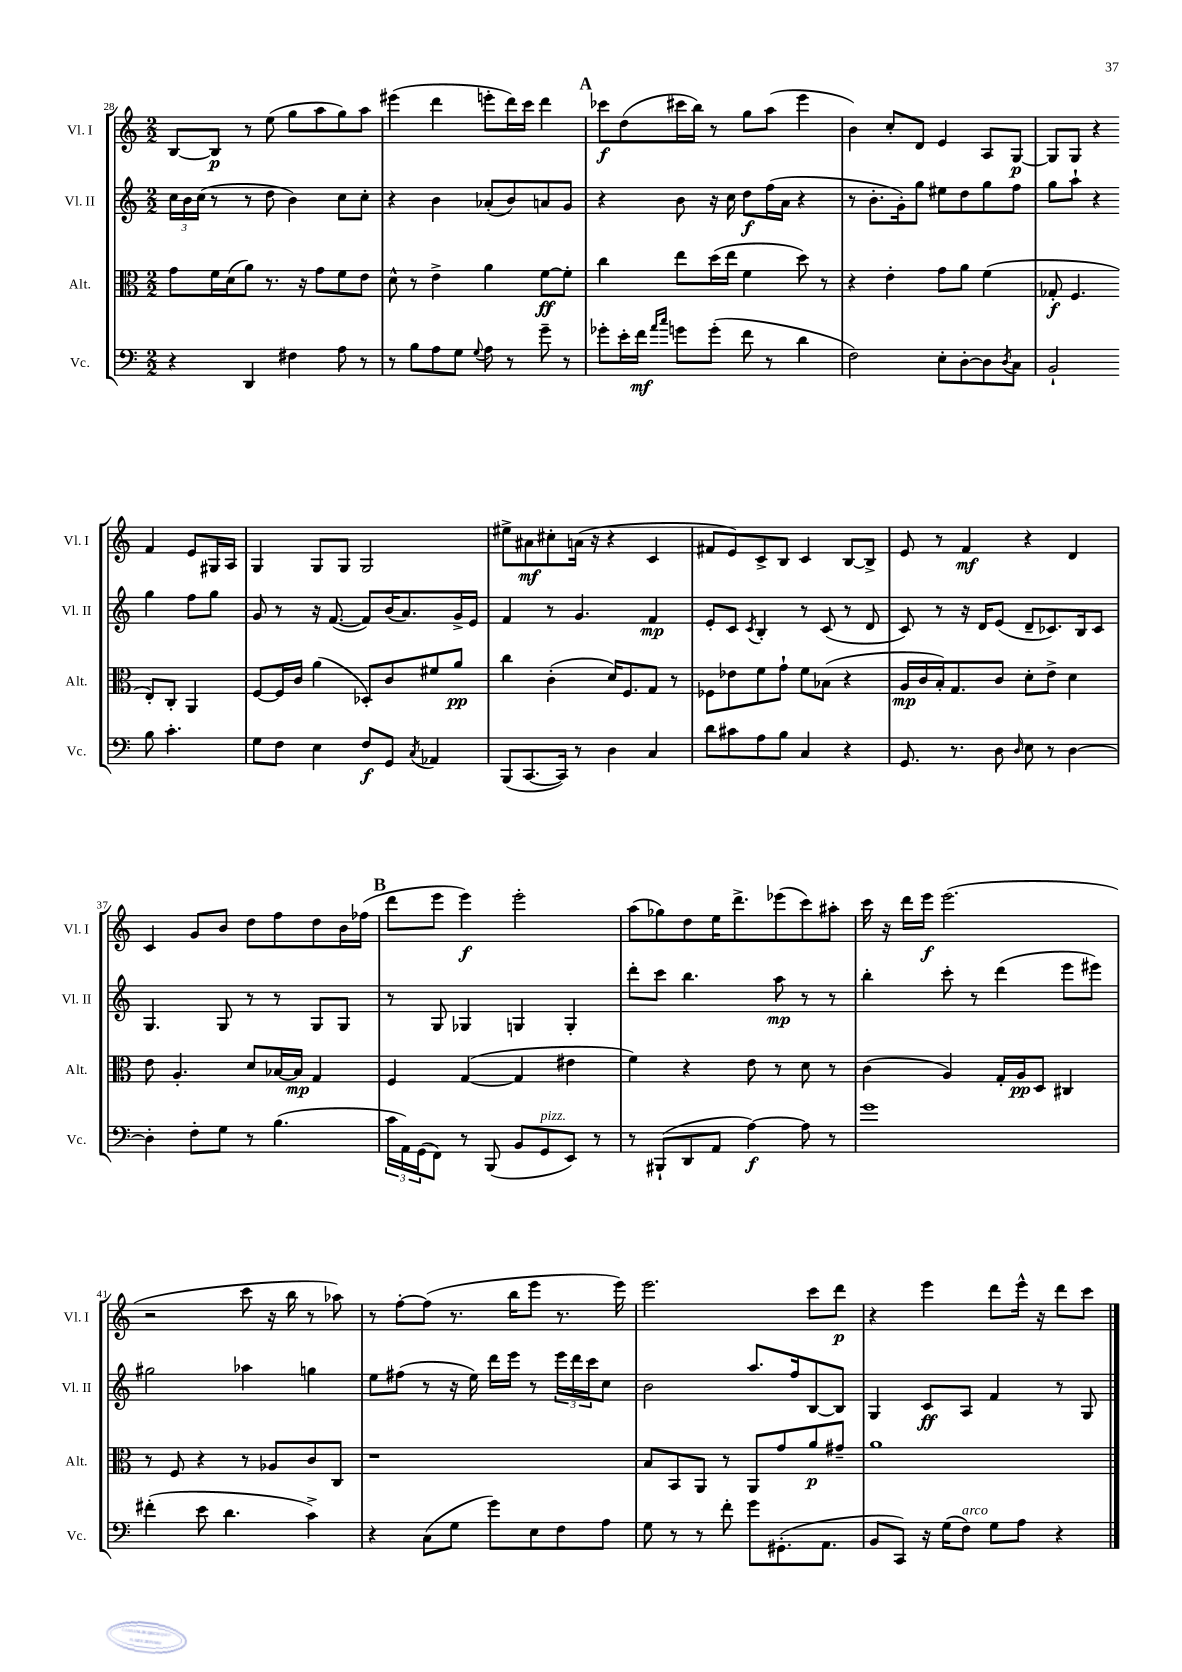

**kern	**dynam	**kern	**dynam	**kern	**dynam	**kern	**dynam
*part4	*part4	*part3	*part3	*part2	*part2	*part1	*part1
*staff4	*staff4	*staff3	*staff3	*staff2	*staff2	*staff1	*staff1
*I"Vc.	*	*I"Alt.	*	*I"Vl. II	*	*I"Vl. I	*
*I'Vc.	*	*I'Alt.	*	*I'Vl. II	*	*I'Vl. I	*
*clefF4	*	*clefC3	*	*clefG2	*	*clefG2	*
*k[]	*	*k[]	*	*k[]	*	*k[]	*
*M2/2	*	*M2/2	*	*M2/2	*	*M2/2	*
=28	=28	=28	=28	=28	=28	=28	=28
4r	.	8g\L	.	24cc\LL	.	[8B/L	.
.	.	.	.	24b\	.	.	.
.	.	.	.	(24cc\JJ	.	.	.
.	.	16f\L	.	8r	.	8B/J]	p
.	.	(16d\J	.	.	.	.	.
4DD/	.	8a\J)	.	8r	.	8r	.
.	.	8.r	.	8dd\	.	(8ee\	.
4F#X\	.	.	.	4b\)	.	8gg\L	.
.	.	16r	.	.	.	.	.
.	.	8g\L	.	.	.	8aa\	.
8A\	.	8f\	.	8cc\L	.	8gg\)	.
8r	.	8e\J	.	8cc'\J	.	8aa\J	.
=29	=29	=29	=29	=29	=29	=29	=29
8r	.	8d^^\	.	4r	.	(4eee#X\	.
8B\L	.	8r	.	.	.	.	.
8A\	.	4e^\	.	4b\	.	4ddd\	.
8G\J	.	.	.	.	.	.	.
8qqG/	.	.	.	.	.	.	.
8A\	.	4a\	.	(8a-X'/L	.	8eeen'\L	.
8r	.	.	.	8b/)	.	16ddd\L)	.
.	.	.	.	.	.	16ccc\JJ	.
8g~\	.	[8f\L	ff	8an/	.	4ddd\	.
8r	.	8f'\J]	.	8g/J	.	.	.
!!LO:REH:place=s1:t=A
=30	=30	=30	=30	=30	=30	=30	=30
8g-X'\L	.	4cc\	.	4r	.	8ccc-X\L	f
16e'\L	.	.	.	.	.	(8dd\	.
16f\JJ	mf	.	.	.	.	.	.
16qqa/LL	.	.	.	.	.	.	.
16qqcc/JJ	.	.	.	.	.	.	.
8gn\L	.	8ee\L	.	8b\	.	16ccc#X\L	.
.	.	.	.	.	.	16bb\JJ)	.
(8g'\J	.	(16dd\L	.	16r	.	8r	.
.	.	16ee\JJ	.	16cc\	.	.	.
8f\	.	4f\	.	8dd\L	f	8gg\L	.
8r	.	.	.	(16ff\L	.	(8aa\J	.
.	.	.	.	16a\JJ	.	.	.
4d\	.	8dd\)	.	4r	.	4eee\	.
.	.	8r	.	.	.	.	.
=31	=31	=31	=31	=31	=31	=31	=31
2F\)	.	4r	.	8r	.	4b\)	.
.	.	.	.	8.b'\L	.	.	.
.	.	4e'\	.	.	.	8cc'/L	.
.	.	.	.	16g'\k)	.	.	.
.	.	.	.	8gg\J	.	8d/J	.
8E'\L	.	8g\L	.	8ee#X\L	.	4e/	.
[8D'\	.	8a\J	.	8dd\	.	.	.
8D\]	.	(4f\	.	8gg\	.	8A/L	.
8qD/	.	.	.	.	.	.	.
8C\J	.	.	.	8ff\J	.	[8G/J	p
=32	=32	=32	=32	=32	=32	=32	=32
2BB`/	.	8G-X'/	f	8gg\L	.	8G/L]	.
.	.	4.F/	.	8aa`\J	.	8G/J	.
.	.	.	.	4r	.	4r	.
8B\	.	8E'/L)	.	4gg\	.	4f/	.
4.c'\	.	8C'/J	.	.	.	.	.
.	.	4AA/	.	8ff\L	.	8e/L	.
.	.	.	.	8gg\J	.	16G#X/L	.
.	.	.	.	.	.	16A/JJ	.
!!LO:LB:g=z
=33	=33	=33	=33	=33	=33	=33	=33
8G\L	.	[8F/L	.	8g/	.	4G/	.
8F\J	.	16F/L]	.	8r	.	.	.
.	.	16c/JJ	.	.	.	.	.
4E\	.	(4a\	.	16r	.	8G/L	.
.	.	.	.	([8.f/	.	.	.
.	.	.	.	.	.	8G/J	.
8F/L	f	8D-X'/L)	.	8f/L])	.	2G/	.
8GG/J	.	8c/	.	(16b/K	.	.	.
.	.	.	.	8.a/)	.	.	.
8qC/	.	.	.	.	.	.	.
4AA-X/	.	8f#X/	.	.	.	.	.
.	.	8a/J	pp	16g^/L	.	.	.
.	.	.	.	16e/JJ	.	.	.
=34	=34	=34	=34	=34	=34	=34	=34
(8BBB/L	.	4cc\	.	4f/	.	8ee#X^\L	.
[8.CC/	.	.	.	.	.	8a#X\	mf
.	.	(4c'\	.	8r	.	8cc#X'\	.
16CC/Jk])	.	.	.	.	.	.	.
8r	.	.	.	4.g/	.	(16an\Jk	.
.	.	.	.	.	.	16r	.
4D\	.	16d/KL)	.	.	.	4r	.
.	.	8.F/	.	.	.	.	.
4C/	.	8G/J	.	4f/	mp	4c/	.
.	.	8r	.	.	.	.	.
=35	=35	=35	=35	=35	=35	=35	=35
8d\L	.	8F-X\L	.	8e'/L	.	8f#X/L	.
8c#X\	.	8e-X\	.	8c/J	.	8e/)	.
.	.	.	.	8qc/	.	.	.
8A\	.	8f\	.	4B'/	.	8c^/	.
8B\J	.	8g`\J	.	.	.	8B/J	.
4C/	.	8f\L	.	8r	.	4c/	.
.	.	(8B-X\J	.	(8c/	.	.	.
4r	.	4r	.	8r	.	[8B/L	.
.	.	.	.	8d/	.	8B^/J]	.
=36	=36	=36	=36	=36	=36	=36	=36
8.GG/	.	16A/LL	mp	8c/)	.	8e/	.
.	.	16c/	.	.	.	.	.
.	.	16B'/J)	.	8r	.	8r	.
8.r	.	8.G/	.	.	.	.	.
.	.	.	.	16r	.	4f/	mf
.	.	.	.	16d/KL	.	.	.
8D\	.	8c/J	.	(8e/J	.	.	.
16qqD/	.	.	.	.	.	.	.
8E\	.	8d'\L	.	8d~/L	.	4r	.
8r	.	8e^\J	.	8.c-X/)	.	.	.
[4D\	.	4d\	.	.	.	4d/	.
.	.	.	.	16B/k	.	.	.
.	.	.	.	8c-/J	.	.	.
!!LO:LB:g=z
=37	=37	=37	=37	=37	=37	=37	=37
4D'\]	.	8e\	.	4.G/	.	4c/	.
.	.	4.A'/	.	.	.	.	.
8F'\L	.	.	.	.	.	8g/L	.
8G\J	.	.	.	8G/	.	8b/J	.
8r	.	8d/L	.	8r	.	8dd\L	.
(4.B\	.	[16B-X/L	.	8r	.	8ff\	.
.	.	16B-/JJ]	mp	.	.	.	.
.	.	4G/	.	8G/L	.	8dd\	.
.	.	.	.	8G/J	.	16b\L	.
.	.	.	.	.	.	(16ff-X\JJ	.
!!LO:REH:place=s1:t=B
=38	=38	=38	=38	=38	=38	=38	=38
24c\LL	.	4F/	.	8r	.	8ddd\L	.
24AA\)	.	.	.	.	.	.	.
(24GG\J	.	.	.	.	.	.	.
8FF\J)	.	.	.	8G/	.	8eee\J	.
8r	.	([4G/	.	4G-X/	.	4eee\)	f
(8BBB/	.	.	.	.	.	.	.
8BB/L	.	4G/]	.	4Gn/	.	2eee'\	.
!LO:TX:a:i:t=pizz.	!	!	!	!	!	!	!
8GG/	.	.	.	.	.	.	.
8EE/J)	.	4e#X\	.	4G'/	.	.	.
8r	.	.	.	.	.	.	.
=39	=39	=39	=39	=39	=39	=39	=39
8r	.	4f\)	.	8ddd'\L	.	(8aa\L	.
(8BBB#X`/L	.	.	.	8ccc\J	.	8gg-X\)	.
8DD/	.	4r	.	4.bb\	.	8dd\	.
8AA/J	.	.	.	.	.	16ee\K	.
.	.	.	.	.	.	8.ddd^\	.
[4A\)	f	8e\	.	.	.	.	.
.	.	8r	.	8aa\	mp	(8eee-X\	.
8A\]	.	8d\	.	8r	.	8ccc\)	.
8r	.	8r	.	8r	.	8aa#X'\J	.
=40	=40	=40	=40	=40	=40	=40	=40
1g	.	(4c\	.	4bb'\	.	16ccc\	.
.	.	.	.	.	.	16r	.
.	.	.	.	.	.	16ddd\LL	.
.	.	.	.	.	.	16eee\JJ	f
.	.	4A/)	.	8ccc'\	.	(2.eee\	.
.	.	.	.	8r	.	.	.
.	.	16G'/LL	.	(4ddd\	.	.	.
.	.	16A/J	pp	.	.	.	.
.	.	8D/J	.	.	.	.	.
.	.	4C#X/	.	8eee\L	.	.	.
.	.	.	.	8eee#X\J)	.	.	.
!!LO:LB:g=z
=41	=41	=41	=41	=41	=41	=41	=41
(4f#X'\	.	8r	.	2gg#X\	.	2r	.
.	.	8F/	.	.	.	.	.
8e\	.	4r	.	.	.	.	.
4.d\	.	.	.	.	.	.	.
.	.	8r	.	4aa-X\	.	8ccc\	.
.	.	8A-X/L	.	.	.	16r	.
.	.	.	.	.	.	16bb\	.
4c^\)	.	8c/	.	4ggn\	.	8r	.
.	.	8C/J	.	.	.	8aa-X\)	.
=42	=42	=42	=42	=42	=42	=42	=42
4r	.	1r	.	8ee\L	.	8r	.
.	.	.	.	(8ff#X\J	.	[8ff'\L	.
(8C\L	.	.	.	8r	.	(8ff\J]	.
8G\J	.	.	.	16r	.	8.r	.
.	.	.	.	16ee\)	.	.	.
8g\L)	.	.	.	16ddd\LL	.	.	.
.	.	.	.	16eee\JJ	.	16bb\KL	.
8E\	.	.	.	8r	.	8eee\J	.
8F\	.	.	.	24eee\LL	.	8.r	.
.	.	.	.	24ddd\	.	.	.
.	.	.	.	24ccc\J	.	.	.
8A\J	.	.	.	8cc\J	.	.	.
.	.	.	.	.	.	16eee\)	.
=43	=43	=43	=43	=43	=43	=43	=43
8G\	.	8B/L	.	2b\	.	2.eee\	.
8r	.	8BB/	.	.	.	.	.
8r	.	8AA/J	.	.	.	.	.
8f'\	.	8r	.	.	.	.	.
8g\L	.	8AA/L	.	8.aa/L	.	.	.
(8.GG#X'\	.	8g/	.	.	.	.	.
.	.	.	.	16ff/k	.	.	.
.	.	8a/	p	[8B/	.	8ccc\L	.
8.AA\J	.	.	.	.	.	.	.
.	.	8g#X~/J	.	8B/J]	.	8ddd\J	p
=44	=44	=44	=44	=44	=44	=44	=44
8BB/L	.	1a	.	4G/	.	4r	.
8CC/J)	.	.	.	.	.	.	.
16r	.	.	.	8c/L	ff	4eee\	.
(16G\KL	.	.	.	.	.	.	.
!LO:TX:a:i:t=arco	!	!	!	!	!	!	!
8F\J)	.	.	.	8A/J	.	.	.
8G\L	.	.	.	4f/	.	8ddd\L	.
8A\J	.	.	.	.	.	16eee^^\Jk	.
.	.	.	.	.	.	16r	.
4r	.	.	.	8r	.	8ddd\L	.
.	.	.	.	8G/	.	8ccc\J	.
==	==	==	==	==	==	==	==
*-	*-	*-	*-	*-	*-	*-	*-
